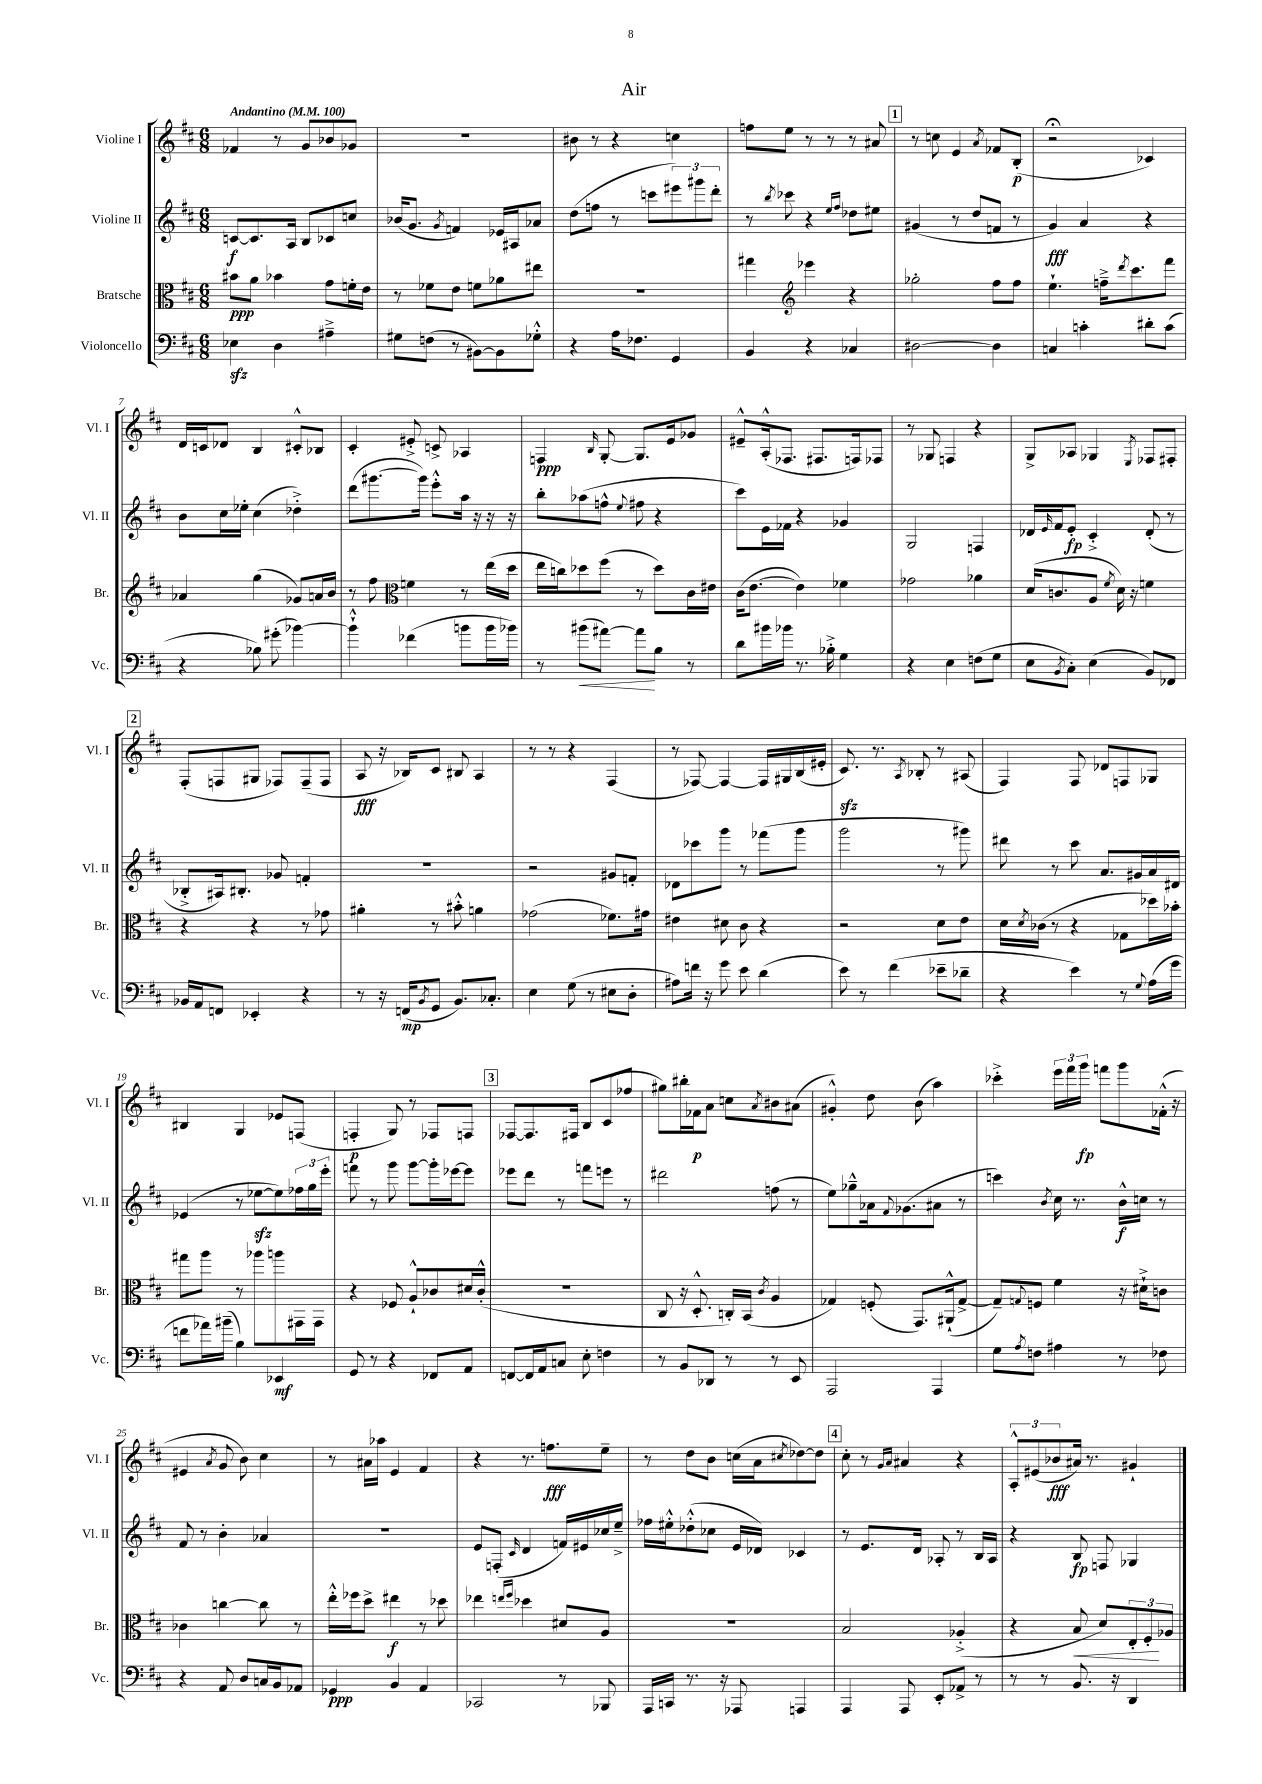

**kern	**kern	**kern	**kern
*staff4	*staff3	*staff2	*staff1
*clefF4	*clefC3	*clefG2	*clefG2
*k[f#c#]	*k[f#c#]	*k[f#c#]	*k[f#c#]
*M6/8	*M6/8	*M6/8	*M6/8
*MM100	*MM100	*MM100	*MM100
4E-	8b#	[8c	4f-
.	8a	8.c]	.
4D	4b-	.	8r
.	.	16A	.
.	.	8B	8g
4A#~^	8g	8c-	8b-
.	16f'	8cc	8g-
.	16e	.	.
=	=	=	=
8G#	8r	(16b-	2.r
.	.	8.g	.
(8F	8f-	.	.
.	.	8qg	.
8r	8e	4f)	.
[8BB#)	8f	.	.
8BB#]	8a-	16e-	.
.	.	16A#	.
8G-'^^	8ee#	8a-	.
=	=	=	=
4r	2.r	(8dd	8b#
.	.	8ff	8r
16A	.	8r	4r
8.F-	.	.	.
.	.	8ccc	.
4GG	.	12eee#)	4cc
.	.	12ggg#	.
.	.	12ddd'	.
=	=	=	=
4BB	4gg#	8r	8ff
.	.	8qbb	.
.	.	8ccc-	8ee
*	*clefG2	*	*
4r	4eee-	4r	8r
.	.	.	8r
.	.	16qqee	.
.	.	16qqff#	.
4C-	4r	8dd-	8r
.	.	8ee#	8a#
=	=	=	=
[2D#	2gg-'	(4g#	8r
.	.	.	8cc
.	.	8r	4e
.	.	8dd	.
.	.	.	8qa
4D#]	8ff#	8f	8f-
.	8ff#	8r	(8B'
=	=	=	=
4C	4.ee`	4g)	2r;
4c'	.	4a	.
.	16ff~^	.	.
.	8qddd	.	.
.	8.ccc#	.	.
8d#'	.	4r	4c-)
(8c	8fff#	.	.
=	=	=	=
4r	4a-	8b	16d
.	.	.	16c
.	.	16cc#	8d-
.	.	16ee-'	.
8B-)	(4gg	(4cc#	4B
(8g#'	.	.	.
[4b-)	8g-)	4dd-'^)	8c#'^^
.	16a	.	8B-
.	16b	.	.
=	=	=	=
4b-`^^]	8r	(8ddd	4c#'
.	8ff#	[8.ggg#	.
*	*clefC3	*	*
(4f-	4f	.	8e#'^
.	.	16ggg#])	.
.	.	8eee'^^	8c^
8b	8r	16aa	4A-
.	.	16r	.
16b	(16ee	16r	.
16b-)	16dd	16r	.
=	=	=	=
8r	16ee	8bb'	4F
.	16cc)	.	.
(8b#	8dd-	(8aa-	.
.	.	.	16qqB
[8a#)	(8ff#	8ff^^	[8G'
.	.	8qqee	.
8a#]	8r	8ff#	8.G]
8B	8dd-)	4r	.
.	.	.	16e
8r	16c#	.	8g-
.	16e#	.	.
=	=	=	=
8d	(16c#	8ccc#)	8e#~^^
.	[8.e	.	.
16b#	.	16e	(16A'^^
16b-	.	16f-	8.F-
8.r	4e])	4r	.
.	.	.	8.F#
16B-'^	.	.	.
4G	4f-	4g-	.
.	.	.	16F)
.	.	.	8F-
=	=	=	=
4r	2g-	2G	8r
.	.	.	8G-
4E	.	.	4F
(8F	4a-	4F	4r
8G	.	.	.
=	=	=	=
8E	(16d	16d-	8G^
.	.	16qqe	.
.	8.c	16f#	.
8qBB	.	.	.
8C#')	.	8e'	8A-
(4E	8A	4c#'^	4G-
.	8qf#	.	.
.	16d)	.	.
.	16r	.	.
.	.	.	8qE
8BB)	4f	(8d-'	8F-
8FF-	.	8r	8F#'
=	=	=	=
16BB-	4r	8B-'^	(8F#'
16AA	.	.	.
8FF	.	16A#)	8F
.	.	8.B#'	.
4EE-'	4r	.	8G#
.	.	8g-	8F-)
4r	8r	4f'	(8F-~
.	8g-	.	8F-
=	=	=	=
8r	4a#'	2.r	8A
16r	.	.	16r
(16FF	.	.	16B-)
8qBB	.	.	.
8GG	8r	.	8c#
8.BB)	8b#'^^	.	8B#
.	4a	.	4A
8.C-'	.	.	.
=	=	=	=
4E	(2g-	2r	8r
.	.	.	8r
(8G	.	.	4r
8r	.	.	.
8E#	8.f-)	8g#	(4F#
8D'	.	8f'	.
.	16g#	.	.
=	=	=	=
8A#)	4e#	8d-	8r
16f	.	8ccc-	[8F-)
16r	.	.	.
8g	8d#	8ggg	4F-_
8e	8c#	8r	.
(4d	4r	(8fff-	16F-]
.	.	.	16G#
.	.	8ggg	(16B
.	.	.	16e#'
=	=	=	=
8e)	2r	2ggg	8.c#)
8r	.	.	.
.	.	.	8.r
(4f#	.	.	.
.	.	.	8qA
.	.	.	8B-'
8e-~	8d	8r	8r
8d-~	8e	8ggg#)	(8A#
=	=	=	=
4r	16d	8ddd#	4F#)
.	8qd	.	.
.	(16c-	.	.
.	8r	8r	.
4e)	4r	8ccc#	8F#
.	.	8.a	8d-
8r	8G-	.	8F
.	.	16g#	.
8qqG	.	.	.
(16A	16dd-)	16a	8G-
16g	16b-'	16d#	.
=	=	=	=
8f	8gg#	(4e-	4B#
16a-)	8aa	.	.
(16b#~	.	.	.
4B)	8r	8r	4G
.	8aa-	[8ee-	.
4EE-	8aa	8ee-])	8e-
.	16GG#	24ff-	(8F
.	.	24gg	.
.	16GG#	.	.
.	.	24eee'	.
=	=	=	=
8GG	4r	8fff	4F'
8r	.	8r	.
4r	8F-	8ggg	8G)
.	8A`^^	[8ggg	8r
8FF-	8c-	16ggg']	8F-
.	.	[16eee-	.
8AA	16d#	8eee-]	8F
.	(16c-'^^	.	.
=	=	=	=
[8FF	2.r	8eee-	[8F-
16FF]	.	8ddd	8.F-]
16AA	.	.	.
8C	.	8r	.
.	.	.	16F#
8E'	.	8fff	8B
4F	.	8eee	(8c#
.	.	8r	8ff-
=	=	=	=
8r	8C#	2ddd#	8gg#)
8BB	16r	.	16bb#'
.	8.D'^^	.	16f-
8DD-	.	.	8a
8r	16C')	.	8cc
.	(16BB	.	.
.	8qc#	.	8qa
8r	4A	(8ff	8b#
8EE	.	8r	(8a#
=	=	=	=
2AAA	4G-)	8ee)	4g#'^^)
.	.	8gg-~^^	.
.	(8F'	16a-	8dd
.	.	8qqf#	.
.	.	(8.g-	.
.	8.GG)	.	(8b
4AAA	.	8a#	4aa)
.	(16AA#`^^	.	.
.	[8G-^	8r	.
=	=	=	=
8G	8G-~])	4ccc)	4ccc-'^
8qA	8qqG	.	.
8F	8F	.	.
.	.	8qb	.
4A#	4f#	16cc#	24eee
.	.	.	24fff#
.	.	8.r	.
.	.	.	24ggg
.	.	.	8fff
8r	16r	16b^^	8ggg
.	16d#`^	16cc	.
8F-	8c	8r	(16f-'^^
.	.	.	16r
=	=	=	=
4r	4c-	8f#	4e#
.	.	8r	.
.	.	.	8qa
8AA	[4cc	4b'	8g
8D	.	.	8b)
16C	8cc]	4a-	4cc#
16BB	.	.	.
8AA-	8r	.	.
=	=	=	=
4GG-	16ee'^^	2.r	8r
.	16ff-	.	.
.	8dd^	.	16a#
.	.	.	16aa-
4BB	4ee#	.	4e
4AA	8r	.	4f#
.	8dd-	.	.
=	=	=	=
2CC-	4ee-	8e	4r
.	.	(8F'	.
.	16qqee	.	.
.	16qqff#	16qqc#	.
.	4dd-	4d	8.r
.	.	.	8.ff
8r	8d#	16f)	.
.	.	16e#	.
8BBB-	8A	16cc-	8ee~
.	.	16ee~^	.
=	=	=	=
16AAA	2.r	16ff-	8r
16CC	.	16ee#'^^	.
8.r	.	(8dd-'^^	8dd
.	.	8cc-	8b
16r	.	.	.
8AAA-	.	16e	(16cc
.	.	16d-)	16a
.	.	.	8qcc#
4AAA	.	4c-	[8dd-)
.	.	.	8dd-]
=	=	=	=
4AAA	2B	8r	8cc#'
.	.	8.e	8r
.	.	.	16qqg
.	.	.	16qqa
8AAA	.	.	4a#
.	.	16d	.
8EE'	.	8A-'	.
8AA-^	(4A-'^	8r	4r
8r	.	16B	.
.	.	16A-	.
=	=	=	=
8r	4r	4r	12A'^^
.	.	.	(12e#
8r	.	.	.
.	.	.	12b-
8.BB	8B	8B	16a#)
.	.	.	8.r
.	8d)	8F	.
16r	.	.	.
4DD	12E'	4G-	4g#`
.	12F#'	.	.
.	12A-	.	.
==	==	==	==
*-	*-	*-	*-
